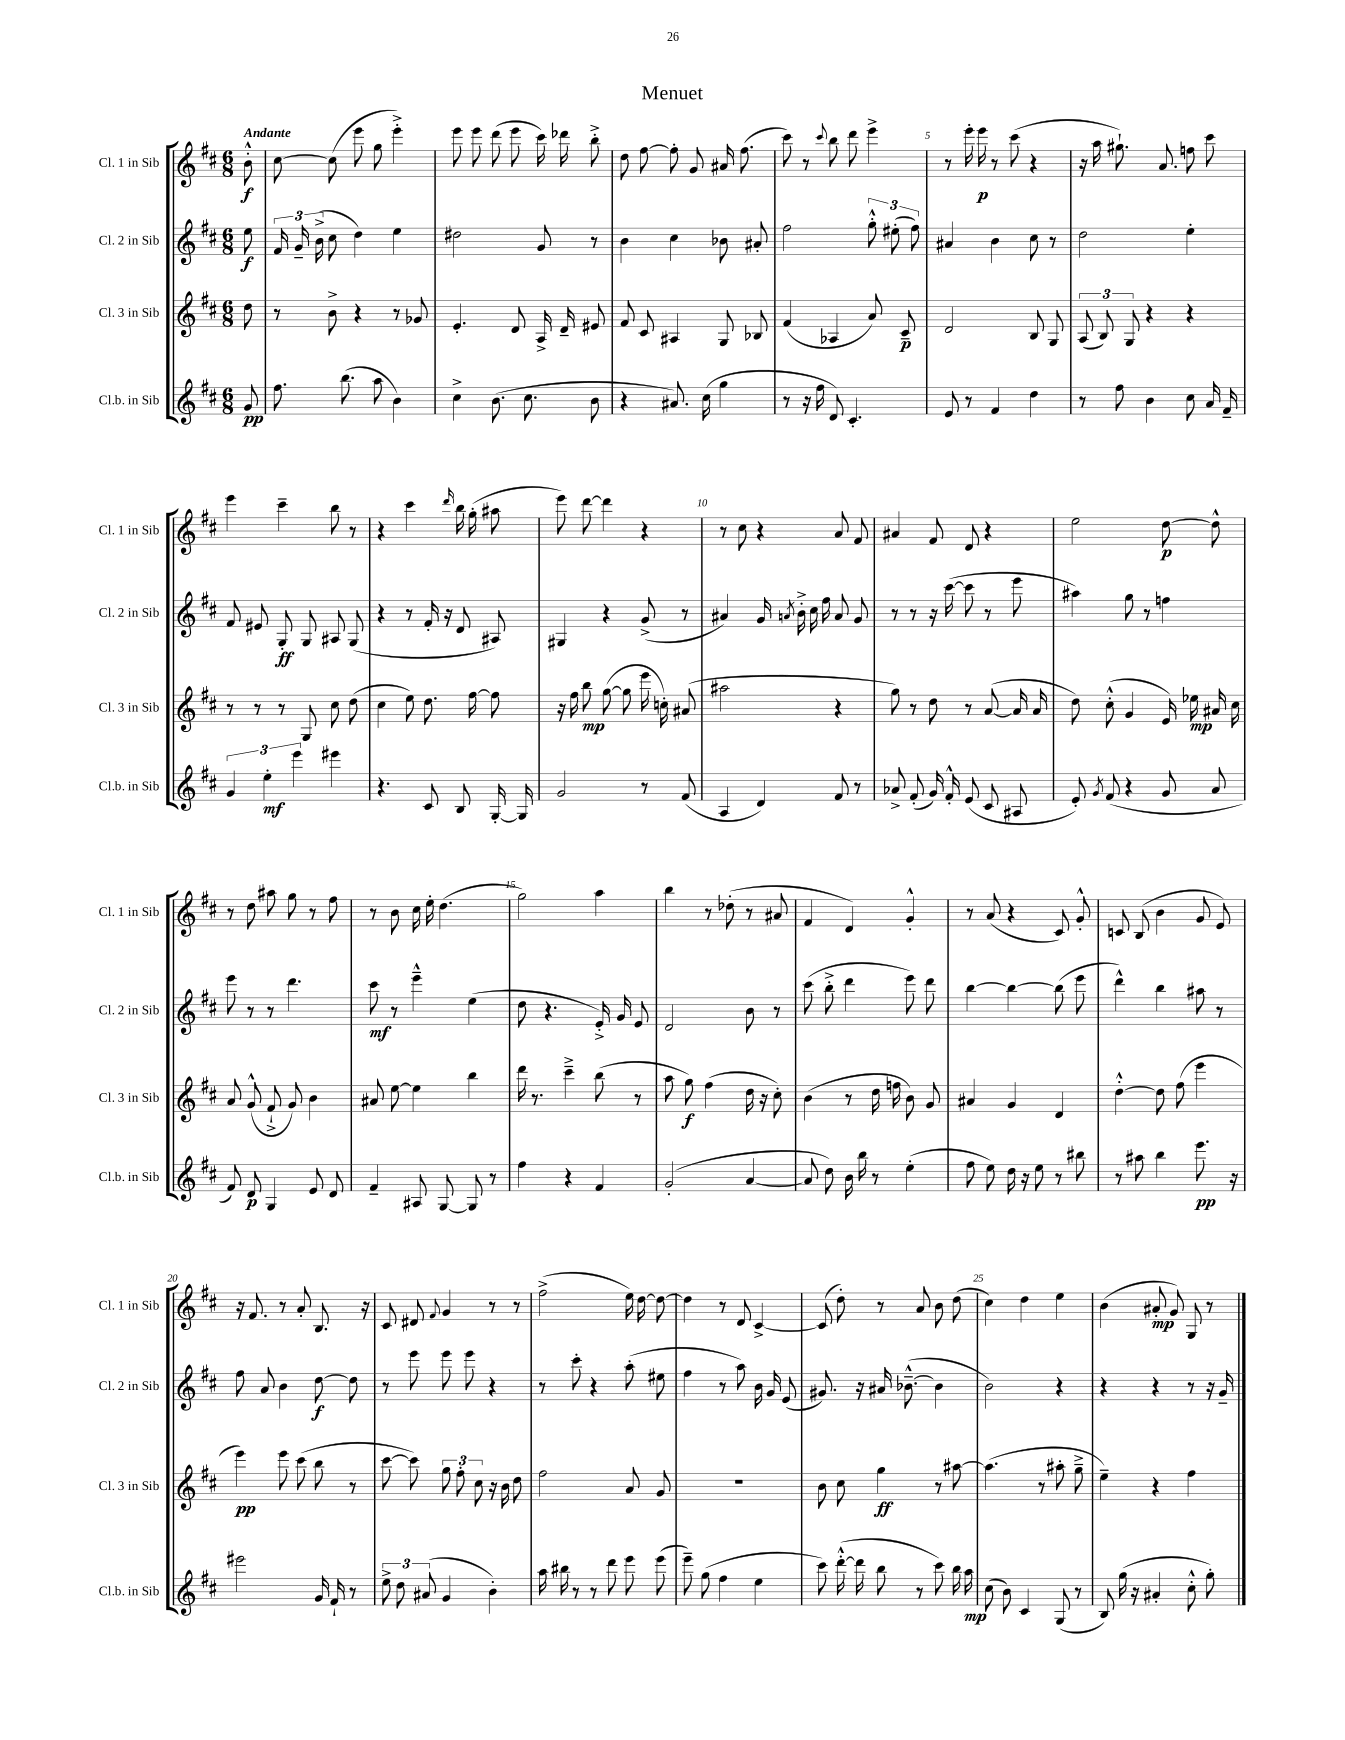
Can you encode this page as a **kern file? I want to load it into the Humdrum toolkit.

**kern	**kern	**kern	**kern
*staff4	*staff3	*staff2	*staff1
*clefG2	*clefG2	*clefG2	*clefG2
*k[f#c#]	*k[f#c#]	*k[f#c#]	*k[f#c#]
*M6/8	*M6/8	*M6/8	*M6/8
8g	8dd	8ee	8b'^^
=	=	=	=
8.ff#	8r	24f#	[8cc#
.	.	24g~	.
.	.	(24b^	.
.	8b^	8cc#	(8cc#]
(8.bb	.	.	.
.	4r	4dd)	8eee
8aa	.	.	8gg
4b)	8r	4ee	4eee'^)
.	8g-	.	.
=	=	=	=
4cc#^	4.e'	2dd#	8eee
.	.	.	8eee
(8.b	.	.	(8ddd
.	8d	.	8eee
8.cc#	.	.	.
.	16A^	8g	16ccc#)
.	16d~	.	16ddd-
8b	8e#	8r	8bb'^
=	=	=	=
4r	8f#	4b	8dd
.	8c#	.	[8ff#
8.a#)	4A#	4cc#	8ff#']
.	.	.	8g
(16cc#	.	.	.
4gg	8G	8b-	16a#
.	.	.	(8.ff#
.	8B-	8a#'	.
=	=	=	=
8r	(4f#	2ff#	8ccc#)
16r	.	.	8r
16ff#	.	.	.
.	.	.	8qqccc#
8d)	4A-	.	8bb
4.c#'	.	.	8ddd
.	8a)	12gg'^^	4eee^
.	.	(12ee#'	.
.	8c#~	.	.
.	.	12ff#)	.
=	=	=	=
8e	2d	4a#	8r
8r	.	.	16eee'
.	.	.	16eee
4f#	.	4b	8r
.	.	.	(8ccc#
4dd	8B	8cc#	4r
.	8G	8r	.
=	=	=	=
8r	(12A	2dd	16r
.	.	.	16aa
.	12B)	.	.
8ff#	.	.	8.gg#`)
.	12G	.	.
4b	4r	.	.
.	.	.	8.a
8cc#	4r	4ee'	8ff
16a	.	.	8ccc#
16f#~	.	.	.
=	=	=	=
6g	8r	8f#	4eee
.	8r	8e#	.
6ee'	.	.	.
.	8r	8G'	4ccc#~
6eee	.	.	.
.	8G	8G	.
4eee#	8cc#	8A#	8bb
.	(8dd	(8G	8r
=	=	=	=
4.r	4cc#	4r	4r
.	8ee)	8r	4ccc#
8c#	8.dd	16f#'	.
.	.	16r	.
.	.	.	16qqddd
8B	.	8d	16bb
.	[16ff#	.	(16gg'
[16G'	8ff#]	8A#)	8aa#
16G]	.	.	.
=	=	=	=
2g	16r	4G#	8eee)
.	16ff#	.	.
.	8bb	.	[8ddd
.	([8gg	4r	4ddd]
.	8gg]	.	.
8r	16eee	(8g^	4r
.	16cc')	.	.
(8f#	(8a#	8r	.
=	=	=	=
4A	2aa#	4a#)	8r
.	.	.	8cc#
4d)	.	16g	4r
.	.	8qa	.
.	.	16b'^	.
.	.	16cc#	.
.	.	16ff#	.
8f#	4r	8a	8a
8r	.	8g	8f#
=	=	=	=
8a-^	8gg)	8r	4a#
(8f#'	8r	8r	.
16g)	8dd	16r	8f#
16f#'^^	.	([16ccc#	.
(8e	8r	8ccc#]	8d
8c#	([8a	8r	4r
8A#	16a]	8eee	.
.	16a	.	.
=	=	=	=
8e')	8dd)	4aa#)	2ee
8qg	.	.	.
(8f#	(8cc#'^^	.	.
4r	4g	8gg	.
.	.	8r	.
8g	16e)	4ff	[8dd
.	16ee-	.	.
8a	16a#	.	8dd^^]
.	16cc#	.	.
=	=	=	=
8f#)	8a	8eee	8r
8d	(8g^^	8r	8dd
4G	8f#`^	8r	8aa#
.	8g)	4.ddd	8gg
8e	4b	.	8r
8d	.	.	8ff#
=	=	=	=
4f#~	8a#	8ccc#	8r
.	[8ee	8r	8b
8A#	4ee]	4eee~^^	16cc#
.	.	.	16ee'
[8G	.	.	(4.dd
8G]	4bb	(4ee	.
8r	.	.	.
=	=	=	=
4ff#	16ddd	8dd	2gg)
.	8.r	.	.
.	.	4.r	.
4r	4ccc#~^	.	.
4f#	(8bb	16e'^)	4aa
.	.	16g	.
.	8r	8e	.
=	=	=	=
(2g'	8aa	2d	4bb
.	8gg)	.	.
.	(4ff#	.	8r
.	.	.	(8dd-'
[4a	16dd	8b	8r
.	16r	.	.
.	8cc#')	8r	8a#
=	=	=	=
8a]	(4b	(8ccc#	4f#
8dd)	.	8bb'^	.
16b	8r	4ddd	4d)
16bb	.	.	.
8r	16dd	.	.
.	16ff	.	.
(4ee'	8b)	8eee)	4g'^^
.	8g	8ddd	.
=	=	=	=
8ff#	4a#	[4bb	8r
8ee)	.	.	(8a
16dd	4g	4bb_	4r
16r	.	.	.
8ee	.	.	.
8r	4d	(8bb]	8c#)
8bb#	.	8eee	8g'^^
=	=	=	=
8r	[4dd'^^	4ddd^^)	8c
8aa#	.	.	(8B
4bb	8dd]	4bb	4b
.	(8ff#	.	.
8.eee	4eee	8aa#	8g
.	.	8r	8e)
16r	.	.	.
=	=	=	=
2eee#	4eee)	8ff#	16r
.	.	.	8.f#
.	.	8a	.
.	8eee	4b	8r
.	(8ccc#	.	8a'
16g	8bb	[8dd	8.B
16f#`	.	.	.
8r	8r	8dd]	.
.	.	.	16r
=	=	=	=
12ee^	[8ccc#	8r	8c#
12dd	.	.	.
.	8ccc#])	8eee	8d#
(12a#	.	.	.
.	.	.	8qqf#
4g	12gg	8eee	4g
.	12ff#'	.	.
.	.	8eee	.
.	12cc#	.	.
4b')	16r	4r	8r
.	16b	.	.
.	8dd	.	8r
=	=	=	=
16aa	2ff#	8r	(2ff#^
16bb#	.	.	.
8r	.	8ccc#'	.
8r	.	4r	.
8ddd	.	.	.
8eee	8a	(8aa'	16ee)
.	.	.	[16dd
(8eee	8g	8ee#	8dd_
=	=	=	=
8eee~)	2.r	4ff#	4dd]
(8gg	.	.	.
4ff#	.	8r	8r
.	.	8aa)	8d
4ee	.	16b	[4c#^
.	.	16g	.
.	.	(8e	.
=	=	=	=
8ccc#)	8b	8.g#)	(8c#]
([16ddd'^^	8cc#	.	8dd')
16ddd]	.	16r	.
8bb	4gg	16a#	8r
.	.	([8.b-~^^	.
8r	.	.	8a
8ccc#)	8r	4b-]	8b
16bb	[8aa#	.	(8dd
16aa	.	.	.
=	=	=	=
(8cc#	(4.aa#]	2b)	4cc#)
8b)	.	.	.
4c#	.	.	4dd
.	8r	.	.
(8G	8aa#'	4r	4ee
8r	8gg~^	.	.
=	=	=	=
8B)	4ee~)	4r	(4b
(16gg	.	.	.
16r	.	.	.
4a#'	4r	4r	8a#'
.	.	.	8g)
8cc#'^^	4ff#	8r	8G
8gg')	.	16r	8r
.	.	16g~	.
==	==	==	==
*-	*-	*-	*-
